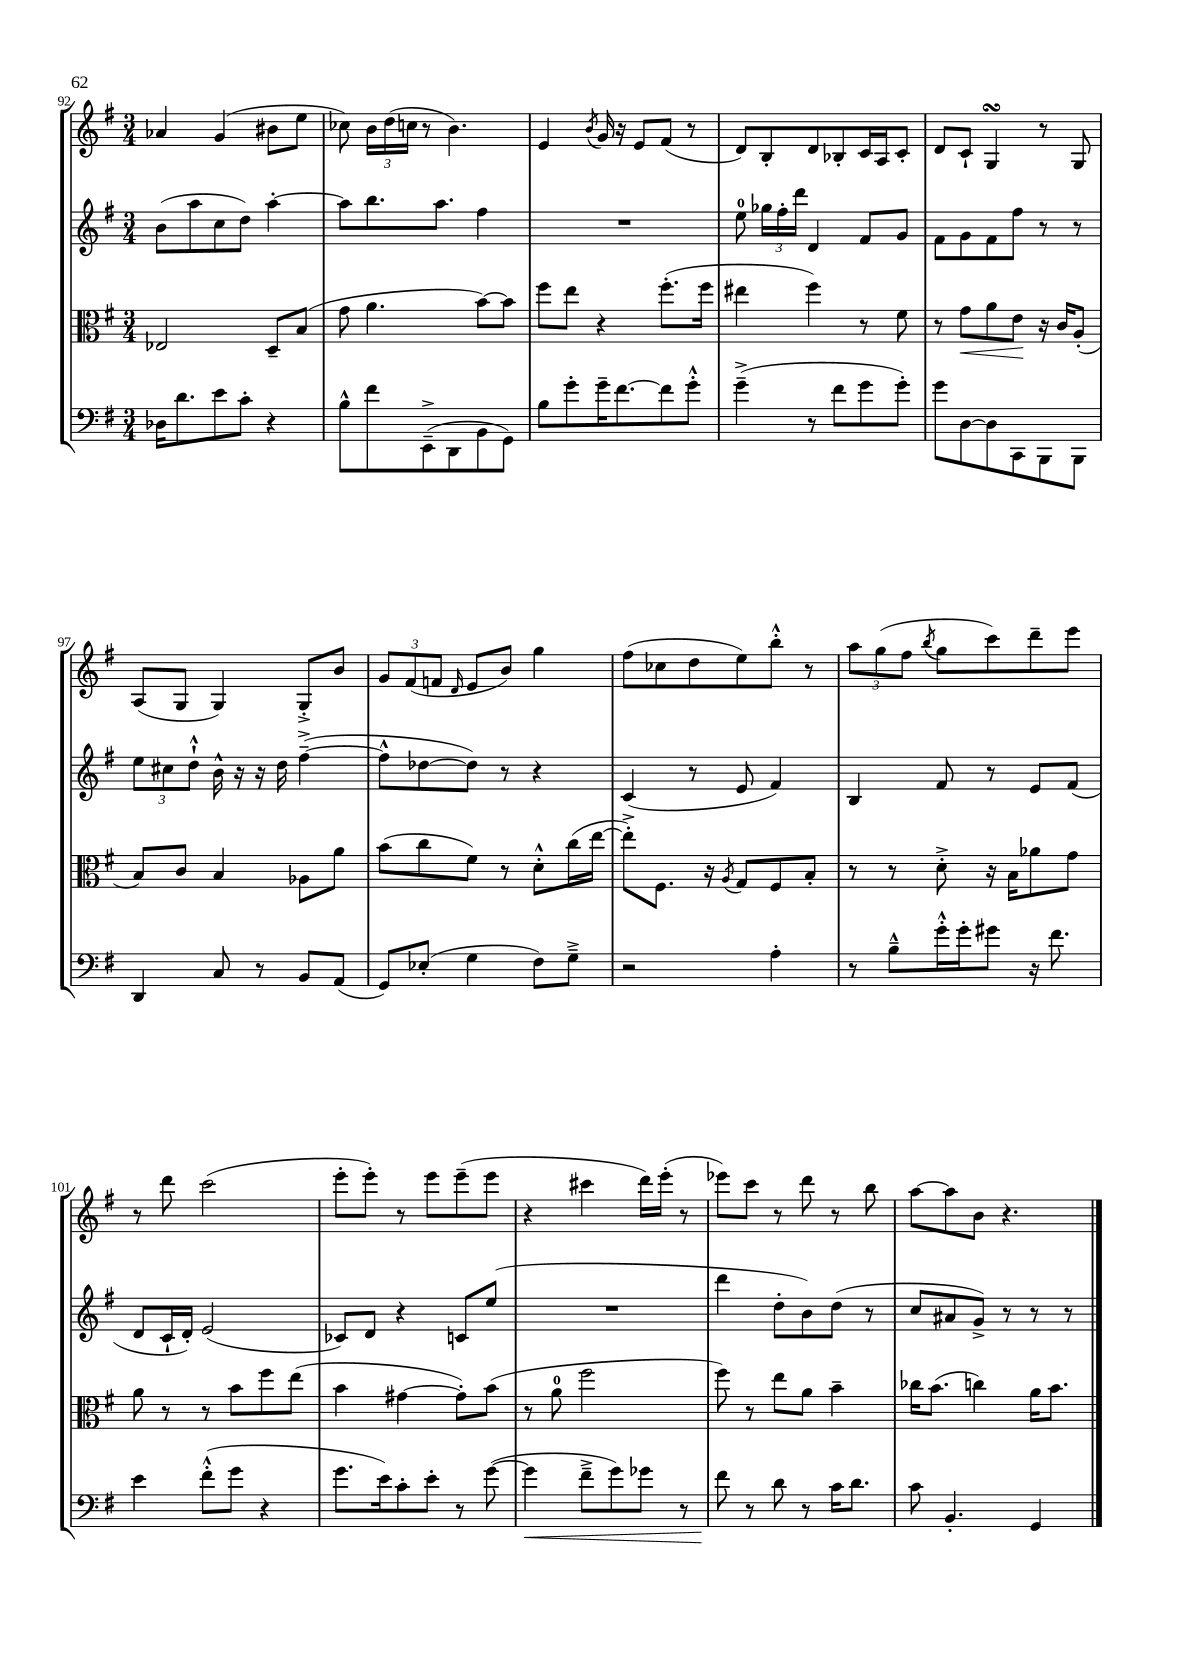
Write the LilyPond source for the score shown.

<<
\new StaffGroup <<
\new Staff = "s0" {
    \clef treble \key g \major \numericTimeSignature \time 3/4
    \autoBeamOff aes'4 g'4( bis'8[ e''8] |
    ces''8) \tuplet 3/2 { b'16[ d''16( c''16] } r8 b'4.) |
    e'4 \acciaccatura { b'8 } g'16 r16 e'8[ fis'8]( r8 |
    d'8[) b8-. d'8 bes8-. c'16 a16 c'8]-. |
    d'8[ c'8]-! g4\turn r8 g8 |
    a8[( g8] g4) g8[-.-> b'8] |
    \tuplet 3/2 { g'8[ fis'8( f'8] } \grace { d'16 } e'8[ b'8]) g''4 |
    fis''8[( ces''8 d''8 e''8) b''8]-.-^ r8 |
    \tuplet 3/2 { a''8[ g''8( fis''8] } \acciaccatura { b''8 } g''8[ c'''8) d'''8-- e'''8] |
    r8 d'''8 c'''2( |
    e'''8[-. e'''8]-.) r8 e'''8[ e'''8--( e'''8] |
    r4 cis'''4 d'''16[) e'''16]-.( r8 |
    ees'''8[) c'''8] r8 d'''8 r8 b''8 |
    a''8[~ a''8 b'8] r4. \bar "|." |
}
\new Staff = "s1" {
    \clef treble \key g \major \numericTimeSignature \time 3/4
    \autoBeamOff b'8[( a''8 c''8 d''8]) a''4~-. |
    a''8[ b''8. a''8.] fis''4 |
    R2. |
    e''8-0 \tuplet 3/2 { ges''16[ fis''16-. d'''16] } d'4 fis'8[ g'8] |
    fis'8[ g'8 fis'8 fis''8] r8 r8 |
    \tuplet 3/2 { e''8[ cis''8 d''8]-!-^ } b'16-^ r16 r16 d''16 fis''4~--->( |
    fis''8[-^ des''8~ des''8]) r8 r4 |
    c'4( r8 e'8 fis'4) |
    b4 fis'8 r8 e'8[ fis'8]( |
    d'8[ c'16-! d'16]-.) e'2( |
    ces'8[) d'8] r4 c'8[ e''8]( |
    R2. |
    d'''4 d''8[-. b'8) d''8]( r8 |
    c''8[ ais'8 g'8]->) r8 r8 r8 \bar "|." |
}
\new Staff = "s2" {
    \clef alto \key g \major \numericTimeSignature \time 3/4
    \autoBeamOff ees2 d8[-- b8]( |
    g'8 a'4. b'8[~) b'8] |
    fis''8[ e''8] r4 fis''8.[-.( fis''16] |
    eis''4 fis''4) r8 fis'8 |
    r8 g'8[\< a'8 e'8]\! r16 c'16[ a8]-.( |
    b8[) c'8] b4 aes8[ a'8] |
    b'8[( c''8 fis'8]) r8 d'8[-.-^ c''16( e''16]~ |
    e''8[-.->) fis8.] r16 \acciaccatura { a8 } g8[ fis8 b8]-. |
    r8 r8 d'8-.-> r16 b16[ aes'8 g'8] |
    a'8 r8 r8 b'8[ fis''8 e''8]( |
    b'4 gis'4~ gis'8[-.) b'8]( |
    r8 a'8-0 fis''2 |
    fis''8) r8 e''8[ a'8] b'4-- |
    ces''16[ b'8.]( c''4) a'16[ b'8.] \bar "|." |
}
\new Staff = "s3" {
    \clef bass \key g \major \numericTimeSignature \time 3/4
    \autoBeamOff des16[ d'8. e'8 c'8]-. r4 |
    b8[-^ fis'8 e,8--->( d,8 b,8 g,8]) |
    b8[ g'8-. g'16-- fis'8.~ fis'8 g'8]-.-^ |
    g'4--->( r8 fis'8[ g'8 g'8]-.) |
    g'8[ d8~ d8 c,8 b,,8 b,,8] |
    d,4 c8 r8 b,8[ a,8]( |
    g,8[) ees8]-.( g4 fis8[) g8]---> |
    r2 a4-. |
    r8 b8[---^ g'16-.-^ g'16-. gis'8] r16 fis'8. |
    e'4 fis'8[-.-^( g'8] r4 |
    g'8.[ e'16) c'8-. e'8]-. r8 g'8~( |
    g'4\< fis'8[---> g'8) ges'8] r8 |
    fis'8\! r8 d'8 r8 c'16[ d'8.] |
    c'8 b,4.-. g,4 \bar "|." |
}
>>
>>
\layout { \context { \Score currentBarNumber = #92 } }
